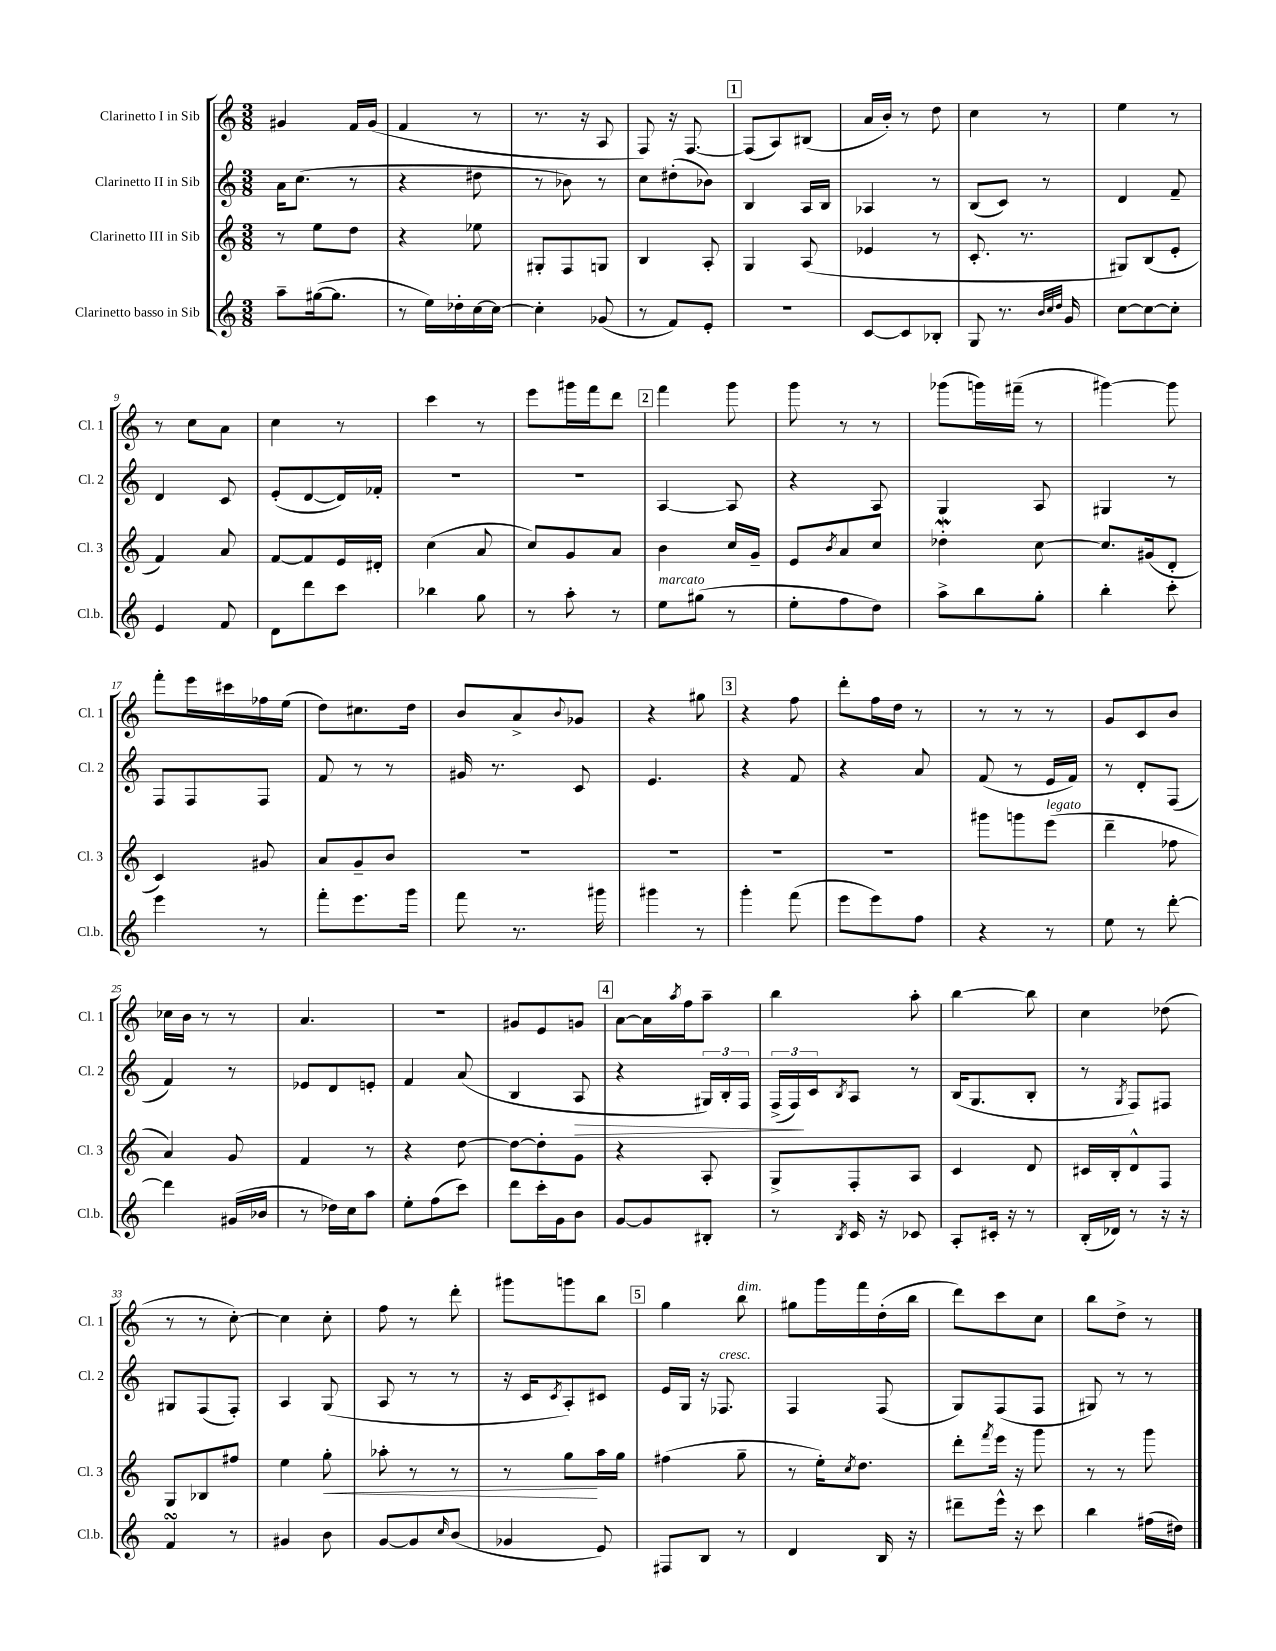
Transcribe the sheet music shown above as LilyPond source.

<<
\new StaffGroup <<
\new Staff = "s0" \with { instrumentName = "Clarinetto I in Sib" shortInstrumentName = "Cl. 1" } {
    \clef treble \key c \major \numericTimeSignature \time 3/8
    gis'4 f'16 gis'16( |
    f'4 r8 |
    r8. r16 a8 |
    f8) r16 f8.~ |
    \mark \markup { \box "1" } f8( a8) bis8( |
    a'16 b'16-.) r8 d''8 |
    c''4 r8 |
    e''4 r8 |
    r8 c''8 a'8 |
    c''4 r8 |
    c'''4 r8 |
    e'''8 gis'''16 f'''16 d'''8 |
    \mark \markup { \box "2" } f'''4 g'''8 |
    g'''8 r8 r8 |
    ges'''8( g'''16) fis'''16--( r8 |
    gis'''4~) gis'''8 |
    f'''8-. e'''16 cis'''16 fes''16 e''16( |
    d''8) cis''8. d''16 |
    b'8 a'8-> \appoggiatura { b'8 } ges'8 |
    r4 gis''8 |
    \mark \markup { \box "3" } r4 f''8 |
    d'''8-. f''16 d''16 r8 |
    r8 r8 r8 |
    g'8 c'8 b'8 |
    ces''16 b'16 r8 r8 |
    a'4. |
    R4. |
    gis'8 e'8 g'8 |
    \mark \markup { \box "4" } a'8~ a'16 \acciaccatura { a''8 } f''16 a''8-- |
    b''4 a''8-. |
    b''4~ b''8 |
    c''4 des''8( |
    r8 r8 c''8~-.) |
    c''4 c''8-. |
    f''8 r8 d'''8-. |
    gis'''8 g'''8 b''8 |
    \mark \markup { \box "5" } g''4 b''8^\markup { \italic "dim." } |
    gis''8 g'''16 f'''16 d''16-.( b''16 |
    d'''8) c'''8 c''8 |
    b''8 d''8-> r8 \bar "|." |
}
\new Staff = "s1" \with { instrumentName = "Clarinetto II in Sib" shortInstrumentName = "Cl. 2" } {
    \clef treble \key c \major \numericTimeSignature \time 3/8
    a'16 c''8.( r8 |
    r4 dis''8 |
    r8 bes'8) r8 |
    c''8 dis''8-.( bes'8) |
    \mark \markup { \box "1" } b4 a16 b16 |
    aes4 r8 |
    b8( c'8) r8 |
    d'4 f'8-- |
    d'4 c'8 |
    e'8-.( d'8~ d'16) fes'16-. |
    R4. |
    R4. |
    \mark \markup { \box "2" } a4~ a8 |
    r4 a8 |
    g4 a8 |
    gis4 r8 |
    f8 f8 f8 |
    f'8 r8 r8 |
    gis'16 r8. c'8 |
    e'4. |
    \mark \markup { \box "3" } r4 f'8 |
    r4 a'8 |
    f'8( r8 e'16 f'16) |
    r8 d'8-. f8( |
    f'4) r8 |
    ees'8 d'8 e'8-. |
    f'4 a'8( |
    b4 a8\> |
    \mark \markup { \box "4" } r4 \tuplet 3/2 { gis16) b16-. f16 } |
    \tuplet 3/2 { f16->( f16\!) c'16 } \acciaccatura { b8 } a8 r8 |
    b16( g8. b8-. |
    r8 \acciaccatura { g8 } f8) fis8 |
    gis8 f8( f8-.) |
    a4 g8( |
    a8 r8 r8 |
    r16 c'16 \acciaccatura { c'8 } a8-.) cis'8 |
    \mark \markup { \box "5" } e'16 g16 r16 fes8.^\markup { \italic "cresc." } |
    f4 f8( |
    g8) f8( f8 |
    gis8) r8 r8 \bar "|." |
}
\new Staff = "s2" \with { instrumentName = "Clarinetto III in Sib" shortInstrumentName = "Cl. 3" } {
    \clef treble \key c \major \numericTimeSignature \time 3/8
    r8 e''8 d''8 |
    r4 ees''8 |
    gis8-. f8 g8 |
    b4 a8-. |
    \mark \markup { \box "1" } g4 a8( |
    ees'4 r8 |
    c'8.-. r8. |
    gis8) b8( e'8-. |
    f'4) a'8 |
    f'8~ f'8 e'16 dis'16-. |
    c''4( a'8 |
    c''8) g'8 a'8 |
    \mark \markup { \box "2" } b'4 c''16 g'16-- |
    e'8 \acciaccatura { b'8 } a'8 c''8 |
    des''4-.\mordent c''8~ |
    c''8. gis'16( d'8-. |
    c'4) gis'8 |
    a'8 g'8-- b'8 |
    R4. |
    R4. |
    \mark \markup { \box "3" } R4. |
    R4. |
    gis'''8 g'''8 e'''8^\markup { \italic "legato" }( |
    d'''4-- fes''8 |
    a'4) g'8 |
    f'4 r8 |
    r4 d''8~ |
    d''8~ d''8-. g'8 |
    \mark \markup { \box "4" } r4 a8-. |
    g8-> f8-. a8 |
    c'4 d'8 |
    cis'16 b16-. d'8-^ f8 |
    g8 bes8 fis''8 |
    e''4 g''8-.\< |
    aes''8-. r8 r8 |
    r8 g''8\! a''16 g''16 |
    \mark \markup { \box "5" } fis''4( g''8-- |
    r8 e''16-.) \acciaccatura { c''8 } d''8. |
    d'''8-. \acciaccatura { f'''8 } e'''16 r16 g'''8 |
    r8 r8 g'''8 \bar "|." |
}
\new Staff = "s3" \with { instrumentName = "Clarinetto basso in Sib" shortInstrumentName = "Cl.b." } {
    \clef treble \key c \major \numericTimeSignature \time 3/8
    a''8-- gis''16~( gis''8. |
    r8 e''16) des''16-. c''16~ c''16~ |
    c''4-. ges'8( |
    r8 f'8) e'8-. |
    \mark \markup { \box "1" } r4. |
    c'8~ c'8 bes8-. |
    g8 r8. \grace { b'32 c''32 d''32 } g'16 |
    c''8~ c''8~ c''8-. |
    e'4 f'8 |
    d'8 d'''8 c'''8 |
    bes''4 g''8 |
    r8 a''8-. r8 |
    \mark \markup { \box "2" } e''8^\markup { \italic "marcato" } gis''8( r8 |
    e''8-. f''8 d''8) |
    a''8-> b''8 g''8-. |
    b''4-. c'''8-. |
    e'''4 r8 |
    f'''8-. e'''8. g'''16 |
    f'''8 r8. gis'''16 |
    gis'''4 r8 |
    \mark \markup { \box "3" } g'''4-. f'''8( |
    e'''8 e'''8) f''8 |
    r4 r8 |
    e''8 r8 d'''8~-. |
    d'''4 gis'16( bes'16 |
    r8 des''16) c''16 a''8 |
    e''8-. f''8( c'''8) |
    d'''8 c'''16-. g'16 b'8 |
    \mark \markup { \box "4" } g'8~ g'8 bis8-. |
    r8 \acciaccatura { b8 } c'16 r16 ces'8 |
    a8-. cis'16-. r16 r8 |
    b16-.( des'16) r8 r16 r16 |
    f'4\turn r8 |
    gis'4 b'8 |
    g'8~ g'8 \grace { c''16 } b'8( |
    ges'4 e'8) |
    \mark \markup { \box "5" } fis8 b8 r8 |
    d'4 b16 r16 |
    dis'''8-- e'''16-^ r16 c'''8 |
    b''4 fis''16( dis''16) \bar "|." |
}
>>
>>
